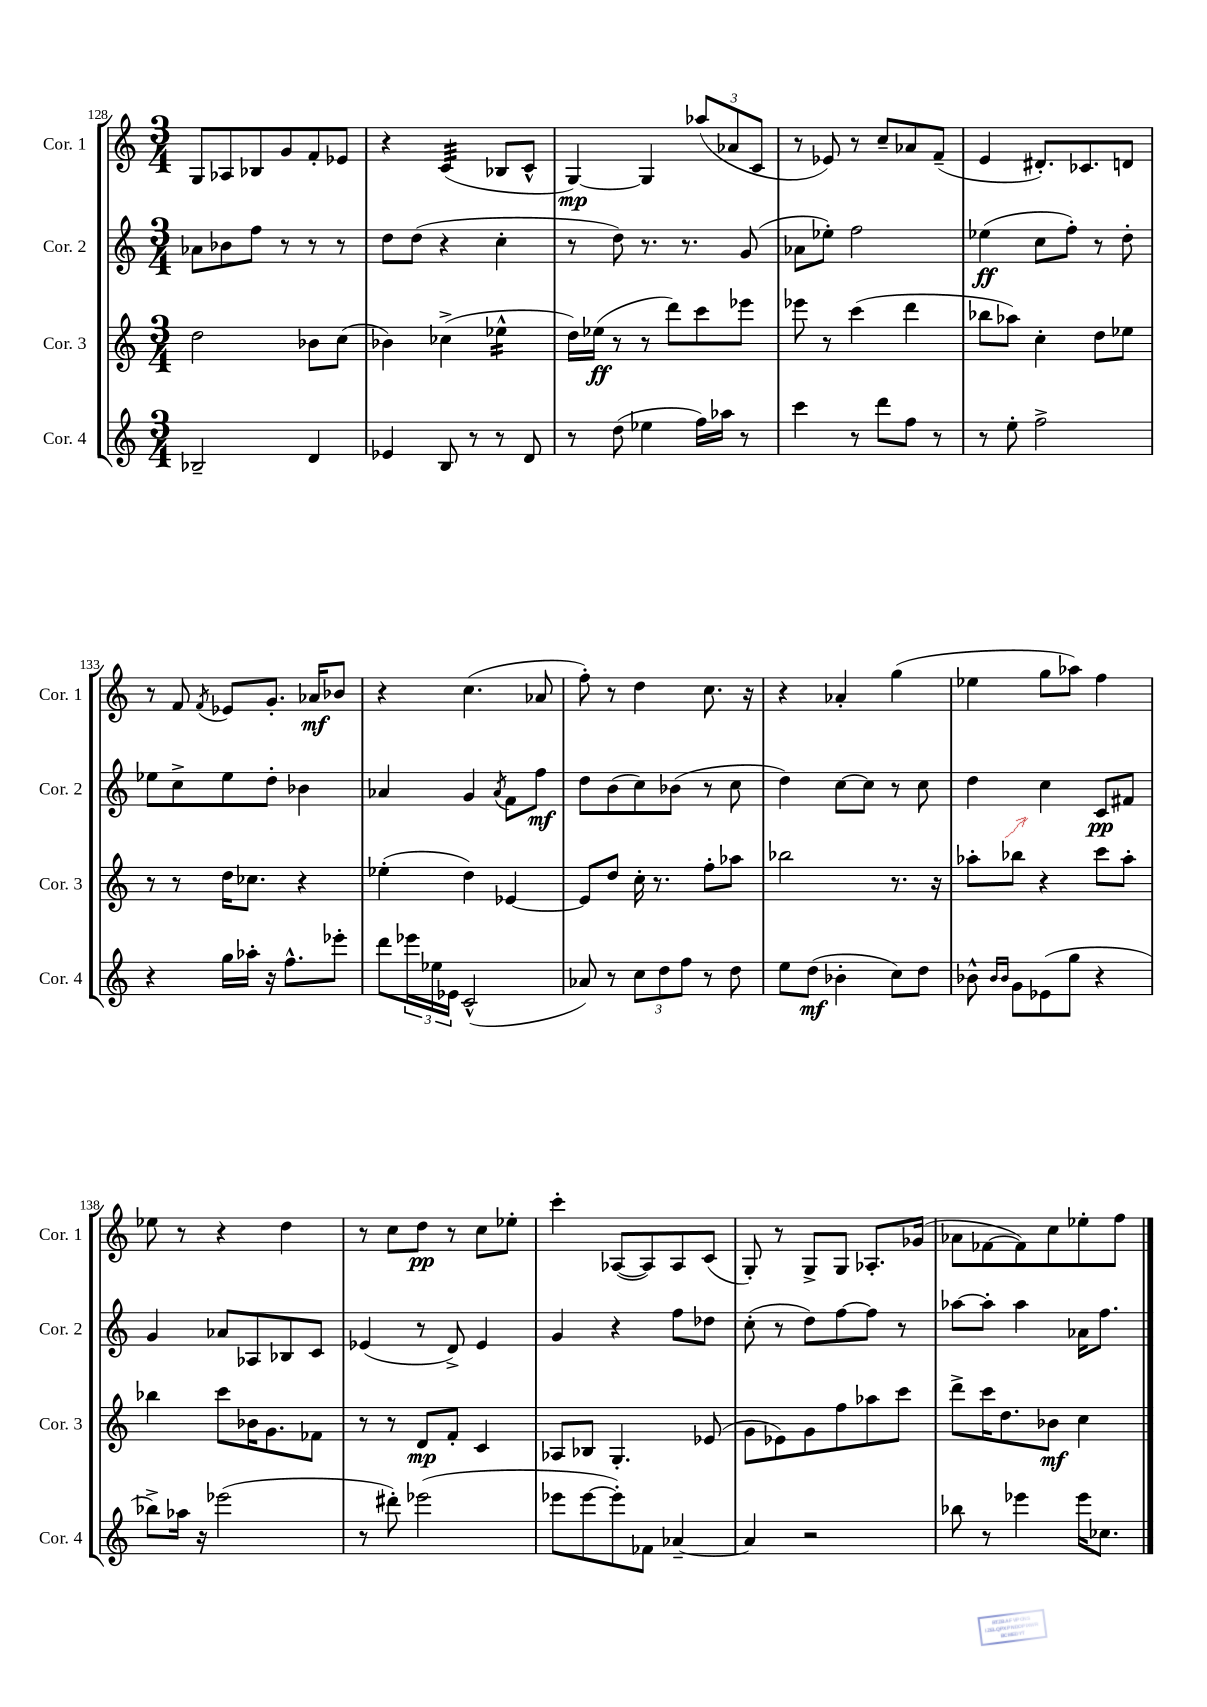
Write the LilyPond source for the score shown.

<<
\new StaffGroup <<
\new Staff = "s0" \with { instrumentName = "Cor. 1" shortInstrumentName = "Cor. 1" } {
    \clef treble \key c \major \numericTimeSignature \time 3/4
    g8 aes8 bes8 g'8 f'8-. ees'8 |
    r4 c'4:32( bes8 c'8-^ |
    g4~\mp) g4 \tuplet 3/2 { aes''8( aes'8 c'8 } |
    r8 ees'8) r8 c''8-- aes'8 f'8--( |
    e'4 dis'8.-.) ces'8. d'8 |
    r8 f'8 \acciaccatura { f'8 } ees'8 g'8.-. aes'16\mf bes'8 |
    r4 c''4.( aes'8 |
    f''8-.) r8 d''4 c''8. r16 |
    r4 aes'4-. g''4( |
    ees''4 g''8 aes''8) f''4 |
    ees''8 r8 r4 d''4 |
    r8 c''8 d''8\pp r8 c''8 ees''8-. |
    c'''4-. aes8~( aes8) aes8 c'8( |
    g8-.) r8 g8-> g8 aes8.-. ges'16( |
    aes'8 fes'8~ fes'8) c''8 ees''8-. f''8 \bar "|." |
}
\new Staff = "s1" \with { instrumentName = "Cor. 2" shortInstrumentName = "Cor. 2" } {
    \clef treble \key c \major \numericTimeSignature \time 3/4
    aes'8 bes'8 f''8 r8 r8 r8 |
    d''8 d''8( r4 c''4-. |
    r8 d''8) r8. r8. g'8( |
    aes'8 ees''8-.) f''2 |
    ees''4\ff( c''8 f''8-.) r8 d''8-. |
    ees''8 c''8-> ees''8 d''8-. bes'4 |
    aes'4 g'4 \acciaccatura { aes'8 } f'8 f''8\mf |
    d''8 b'8( c''8) bes'8( r8 c''8 |
    d''4) c''8~ c''8 r8 c''8 |
    d''4 c''4 c'8\pp fis'8 |
    g'4 aes'8 aes8 bes8 c'8 |
    ees'4( r8 d'8->) ees'4 |
    g'4 r4 f''8 des''8 |
    c''8-.( r8 d''8) f''8~ f''8 r8 |
    aes''8~ aes''8-. aes''4 aes'16 f''8. \bar "|." |
}
\new Staff = "s2" \with { instrumentName = "Cor. 3" shortInstrumentName = "Cor. 3" } {
    \clef treble \key c \major \numericTimeSignature \time 3/4
    d''2 bes'8 c''8( |
    bes'4) ces''4->( ees''4:16-^ |
    d''16) ees''16\ff( r8 r8 d'''8) c'''8 ees'''8 |
    ees'''8 r8 c'''4( d'''4 |
    bes''8 aes''8) c''4-. d''8 ees''8 |
    r8 r8 d''16 ces''8. r4 |
    ees''4-.( d''4) ees'4~ |
    ees'8 d''8 c''16-. r8. f''8-. aes''8 |
    bes''2 r8. r16 |
    aes''8-. bes''8 r4 c'''8 aes''8-. |
    bes''4 c'''8 bes'16 g'8. fes'8 |
    r8 r8 d'8\mp f'8-. c'4 |
    aes8 bes8 g4.-. ees'8( |
    g'8 ees'8) g'8 f''8 aes''8 c'''8 |
    d'''8-> c'''16 d''8. bes'8\mf c''4 \bar "|." |
}
\new Staff = "s3" \with { instrumentName = "Cor. 4" shortInstrumentName = "Cor. 4" } {
    \clef treble \key c \major \numericTimeSignature \time 3/4
    bes2-- d'4 |
    ees'4 b8 r8 r8 d'8 |
    r8 d''8( ees''4 f''16) aes''16 r8 |
    c'''4 r8 d'''8 f''8 r8 |
    r8 e''8-. f''2-> |
    r4 g''16 aes''16-. r16 f''8.-^ ees'''8-. |
    d'''8 \tuplet 3/2 { ees'''16 ees''16 ees'16 } c'2-^( |
    aes'8) r8 \tuplet 3/2 { c''8 d''8 f''8 } r8 d''8 |
    e''8 d''8\mf( bes'4-. c''8) d''8 |
    bes'8-^ \grace { bes'16 bes'16 } g'8 ees'8( g''8 r4 |
    bes''8->) aes''16 r16 ees'''2( |
    r8 dis'''8-.) ees'''2( |
    ees'''8 ees'''8~ ees'''8-.) fes'8 aes'4~-- |
    aes'4 r2 |
    bes''8 r8 ees'''4 ees'''16 ces''8. \bar "|." |
}
>>
>>
\layout { \context { \Score currentBarNumber = #128 } }
